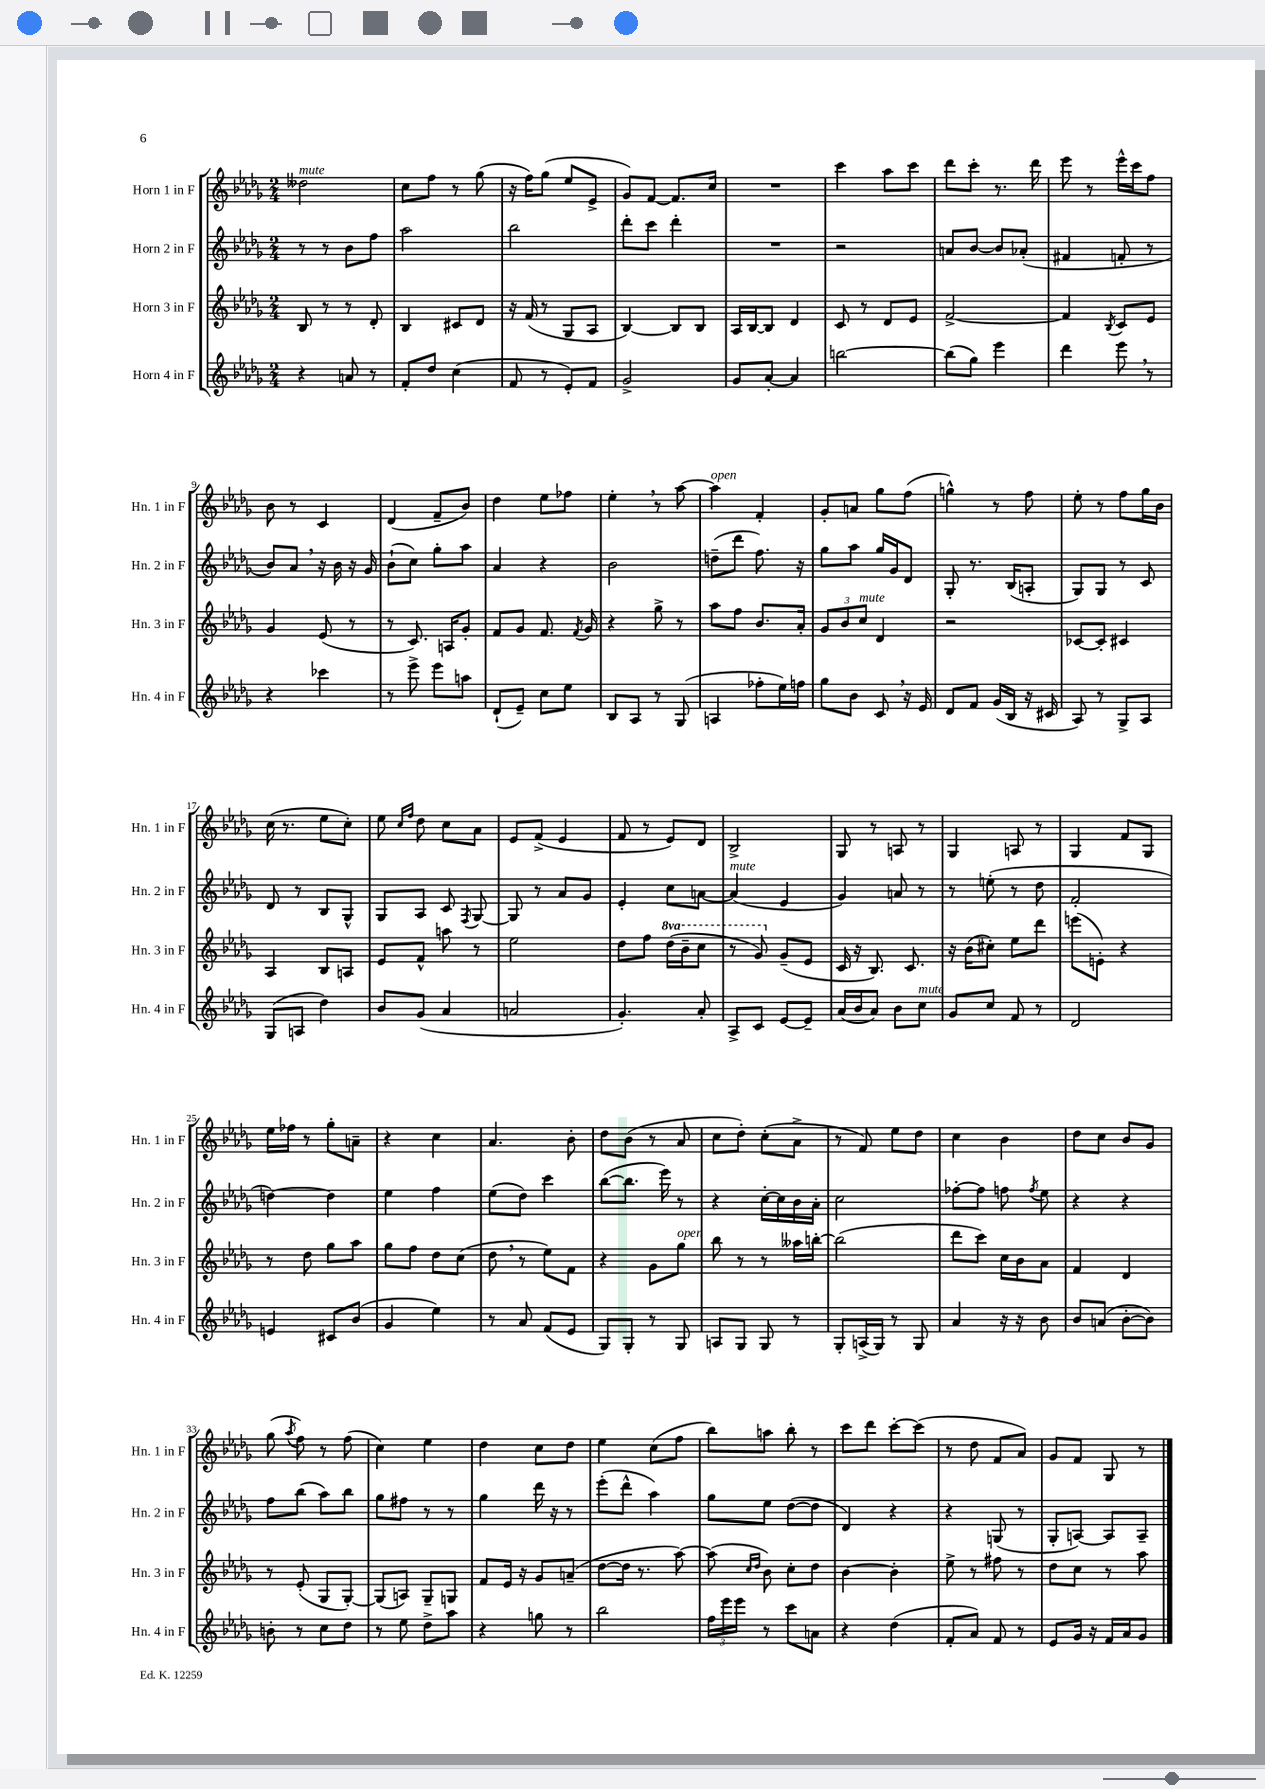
<<
\new StaffGroup <<
\new Staff = "s0" \with { instrumentName = "Horn 1 in F" shortInstrumentName = "Hn. 1 in F" } {
    \clef treble \key des \major \numericTimeSignature \time 2/4
    \autoBeamOff deses''2^\markup { \italic "mute" } |
    c''8[ f''8] r8 ges''8( |
    r16 f''16[) ges''8]( ees''8[ ees'8]-> |
    ges'8[) f'8]~ f'8.[ c''16] |
    R2 |
    c'''4 aes''8[ c'''8] |
    des'''8[ c'''8]-. r8. des'''16 |
    ees'''8 r8 ees'''16[-^ c'''16 f''8] |
    bes'8 r8 c'4 |
    des'4( f'8[-- bes'8]) |
    des''4 ees''8[ fes''8] |
    ees''4-. \breathe r8 aes''8~ |
    aes''4^\markup { \italic "open" } f'4-. |
    ges'8[-. a'8] ges''8[ f''8]( |
    g''4-^) r8 f''8 |
    ees''8-. r8 f''8[ ges''16 bes'16] |
    c''16( r8. ees''8[ c''8]-.) |
    ees''8 \grace { c''16[ f''16] } des''8 c''8[ aes'8] |
    ees'8[ f'8]->( ees'4 |
    f'8 r8 ees'8[) des'8] |
    bes2-> |
    ges8 r8 a8 r8 |
    ges4 a8 r8 |
    ges4 f'8[ ges8] |
    ees''16[ fes''16] r8 ges''8[-. a'8]-- |
    r4 c''4 |
    aes'4. bes'8-. |
    des''8[ bes'8]( r8 aes'8 |
    c''8[ des''8]-.) c''8[-.( aes'8]-> |
    r8 f'8) ees''8[ des''8] |
    c''4 bes'4 |
    des''8[ c''8] bes'8[ ges'8] |
    ges''8( \acciaccatura { aes''8 } f''8) r8 f''8( |
    c''4) ees''4 |
    des''4 c''8[ des''8] |
    ees''4 c''8[( f''8] |
    bes''8[) a''8] bes''8-. r8 |
    c'''8[ des'''8] c'''8[~-. c'''8]( |
    r8 des''8 f'8[ aes'8]) |
    ges'8[ f'8] ges8 r8 \bar "|." |
}
\new Staff = "s1" \with { instrumentName = "Horn 2 in F" shortInstrumentName = "Hn. 2 in F" } {
    \clef treble \key des \major \numericTimeSignature \time 2/4
    \autoBeamOff r8 r8 bes'8[ f''8] |
    aes''2 |
    bes''2 |
    des'''8[-. c'''8] des'''4-. |
    R2 |
    r2 |
    a'8[ bes'8]~ bes'8[ aes'8]-.( |
    fis'4 f'8-. r8 |
    bes'8[) aes'8] \breathe r16 bes'16 r16 ges'16 |
    bes'8[-!( c''8]) ges''8[-. aes''8] |
    aes'4 r4 |
    bes'2 |
    d''8[--( des'''8] f''8.) r16 |
    ges''8[ aes''8] ges''16[ ges'16 des'8] |
    ges8-. r8. bes16[( a8]-. |
    ges8[) ges8] r8 c'8 |
    des'8 r8 bes8[ ges8]-^ |
    ges8[ aes8] c'8 \acciaccatura { f8 } ges8~ |
    ges8 r8 aes'8[ ges'8] |
    ees'4-. c''8[ a'8]~ |
    a'4^\markup { \italic "mute" }( ees'4 |
    ges'4) a'8 r8 |
    r8 e''8-.( r8 des''8 |
    f'2-. |
    d''4~) d''4 |
    ees''4 f''4 |
    ees''8[( des''8]) c'''4 |
    bes''8[~( bes''8.] ees'''16) r8 |
    r4 c''16[~-. c''16 bes'16 aes'16]-. |
    c''2 |
    fes''8[~-. fes''8] f''8 \acciaccatura { f''8 } ees''8 |
    r4 r4 |
    f''8[ bes''8]( aes''8[) bes''8] |
    ges''8[ fis''8] r8 r8 |
    ges''4 des'''16 r16 r8 |
    ees'''8[-.( des'''8]-^ aes''4) |
    ges''8[ ees''8] des''8[~( des''8] |
    des'4) r4 |
    r4 g8( r8 |
    ges8[-. a8]~) a8[ a8]-- \bar "|." |
}
\new Staff = "s2" \with { instrumentName = "Horn 3 in F" shortInstrumentName = "Hn. 3 in F" } {
    \clef treble \key des \major \numericTimeSignature \time 2/4 \set Staff.ottavationMarkups = #ottavation-simple-ordinals
    \autoBeamOff bes8 r8 r8 des'8-. |
    bes4 cis'8[ des'8] |
    r16 f'16( r8 ges8[ aes8] |
    bes4~) bes8[ bes8] |
    aes16[ bes16~ bes8] des'4 |
    c'8 r8 des'8[ ees'8] |
    f'2~-> |
    f'4 \acciaccatura { bes8 } c'8[ ees'8] |
    ges'4 ees'8( r8 |
    r8 c'8.) a16[ ges'8]-. |
    f'8[ ges'8] f'8. \acciaccatura { f'8 } ges'16 |
    r4 ges''8-> r8 |
    aes''8[ f''8] bes'8.[ aes'16]-. |
    \tuplet 3/2 { ges'8[ bes'8 c''8]^\markup { \italic "mute" } } des'4 |
    r2 |
    ces'8[~ ces'8]-. cis'4 |
    aes4 bes8[ a8] |
    ees'8[ f'8]-^ a''8 r8 |
    ees''2 |
    des''8[ f''8] \ottava #1 des'''16[( bes''16-- c'''8] |
    r8 ges''8) \ottava #0 ges'8[--( ees'8] |
    c'16 r16 bes8.) c'8. |
    r16 bes'16[( cis''8]-.) ees''8[ des'''8] |
    e'''8[( e'8]-.) r4 |
    r8 des''8 ges''8[ aes''8] |
    ges''8[ f''8] des''8[ c''8]( |
    des''8 \breathe r8 ees''8[) f'8] |
    r4 ges'8[ ges''8]^\markup { \italic "open" } |
    bes''8 r8 r8 aeses''16[ b''16]~-. |
    b''2( |
    des'''8[ c'''8]) c''16[ bes'16 aes'8] |
    f'4 des'4 |
    r8 ees'8-.( ges8[ ges8]~-.) |
    ges8[( a8]) ges8[-- g8] |
    f'8[ ees'16] r16 ges'8[ a'8]--( |
    des''8[~ des''16] r8. aes''8~) |
    aes''8( \grace { c''16[ des''16] } bes'8) c''8[-. des''8] |
    bes'4~ bes'4-. |
    ees''8-> r8 fis''8 r8 |
    des''8[ c''8] r8 aes''8 \bar "|." |
}
\new Staff = "s3" \with { instrumentName = "Horn 4 in F" shortInstrumentName = "Hn. 4 in F" } {
    \clef treble \key des \major \numericTimeSignature \time 2/4
    \autoBeamOff r4 a'8 r8 |
    f'8[-. des''8] c''4( |
    f'8 r8 ees'8[-.) f'8] |
    ges'2-> |
    ges'8[ aes'8]~-. aes'4 |
    b''2~ |
    b''8[( ges''8]) ees'''4 |
    des'''4 ees'''8 \breathe r8 |
    r4 ces'''4 |
    r8 ees'''8-> ees'''8[ a''8] |
    des'8[-!( ees'8]--) c''8[ ees''8] |
    bes8[ aes8] r8 ges8( |
    a4 fes''8[-. ees''16) f''16] |
    ges''8[ bes'8] c'8 \breathe r16 ees'16 |
    des'8[ f'8] ges'16[( bes16] r16 cis'16 |
    aes8) r8 ges8[-> aes8] |
    ges8[( a8] des''4) |
    bes'8[ ges'8]( aes'4 |
    a'2 |
    ges'4.-.) aes'8-. |
    aes8[-> c'8] ees'8[~ ees'8]-- |
    aes'16[( bes'16 aes'8]) bes'8[ c''8]^\markup { \italic "mute" } |
    ges'8[ c''8] f'8 r8 |
    des'2 |
    e'4 cis'8[ bes'8]( |
    ges'4 ees''4) |
    r8 aes'8 f'8[( ees'8] |
    ges8[) ges8]-. r8 ges8 |
    a8[ ges8] ges8 r8 |
    ges8[-. a16->( ges16]) r8 ges8 |
    aes'4 r16 r16 bes'8 |
    bes'8[ a'8]( bes'8[~-. bes'8]) |
    b'8-. r8 c''8[ des''8] |
    r8 ees''8 des''8[-> aes''8] |
    r4 g''8 r8 |
    bes''2 |
    \tuplet 3/2 { f''16[ ees'''16 ees'''16] } r8 c'''8[ a'8] |
    r4 des''4( |
    f'8[-. aes'8]) f'8 r8 |
    ees'8[ ges'16] r16 f'16[ aes'16 ges'8] \bar "|." |
}
>>
>>
